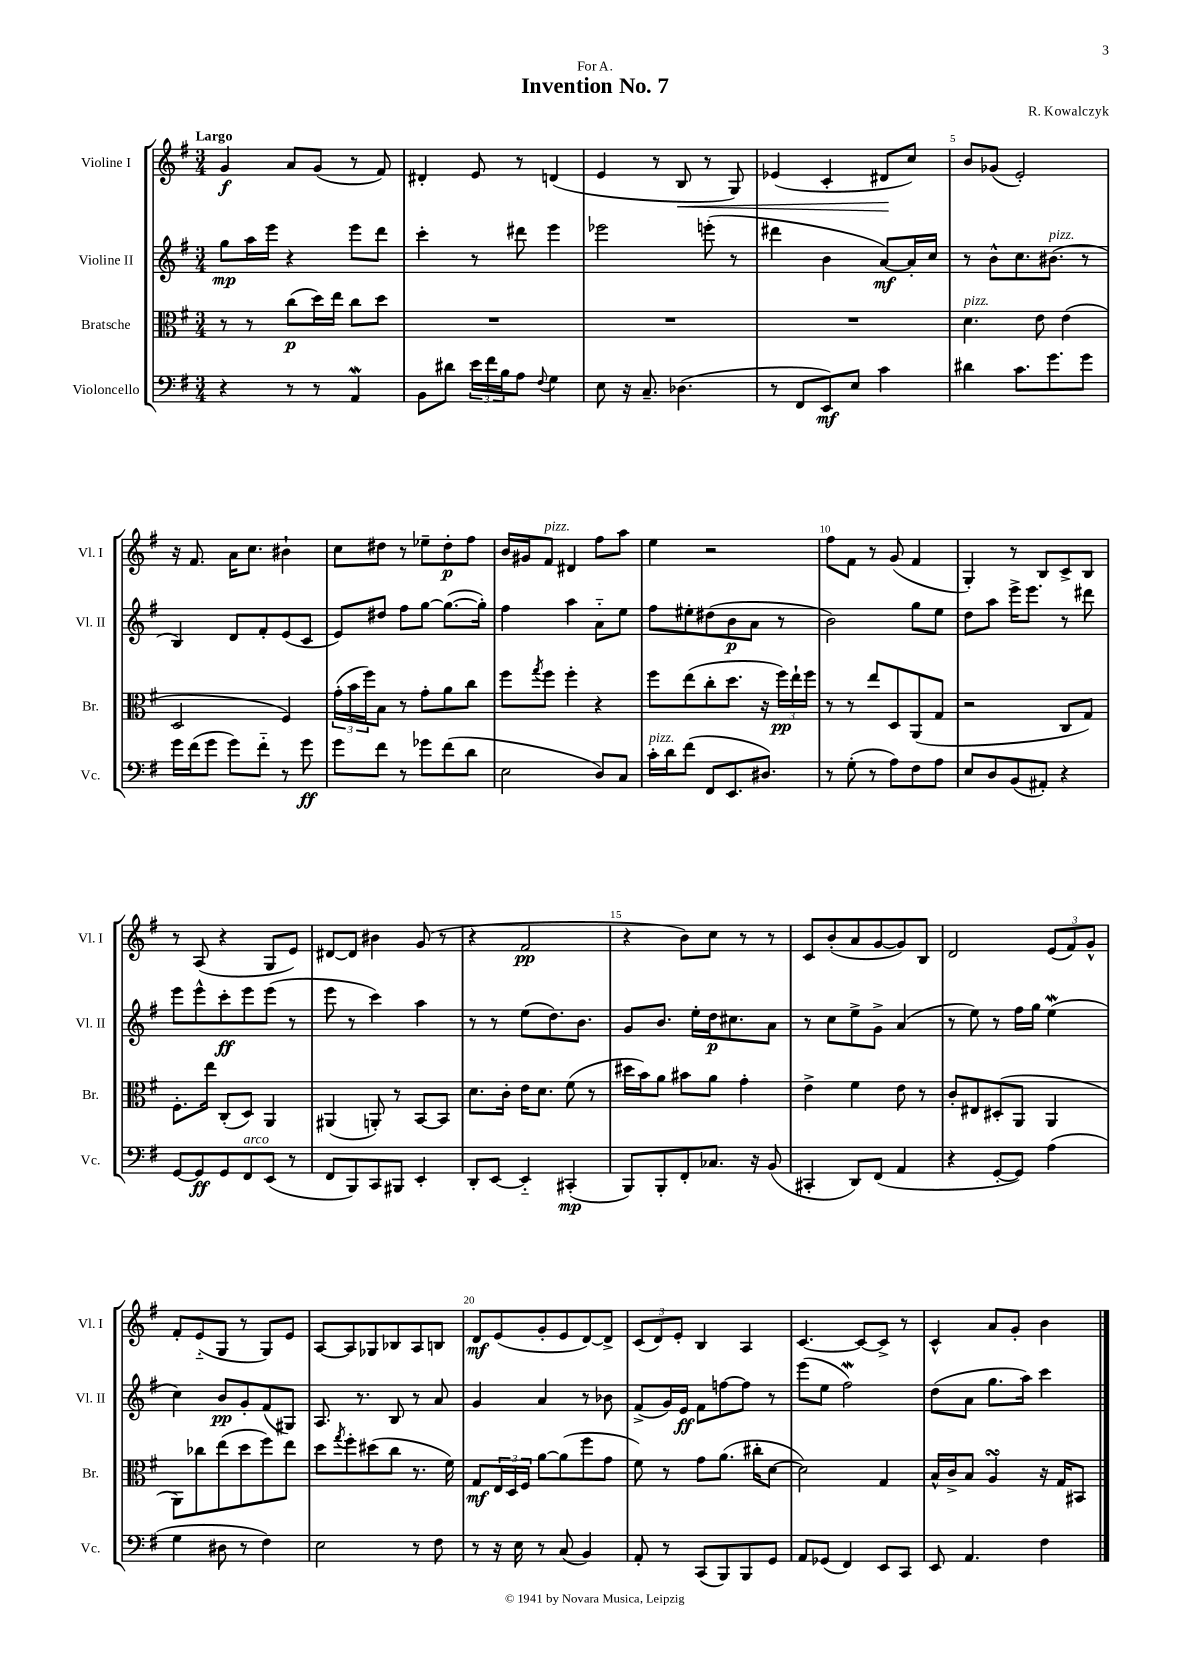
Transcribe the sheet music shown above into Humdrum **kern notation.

**kern	**kern	**kern	**kern
*staff4	*staff3	*staff2	*staff1
*clefF4	*clefC3	*clefG2	*clefG2
*k[f#]	*k[f#]	*k[f#]	*k[f#]
*M3/4	*M3/4	*M3/4	*M3/4
4r	8r	8gg\L	4g/
.	8r	16aa\L	.
.	.	16eee\JJ	.
8r	(8cc\L	4r	8a/L
8r	16dd\L)	.	(8g/J
.	16ee\JJ	.	.
4AA/	8cc\L	8eee\L	8r
.	8dd\J	8ddd\J	8f#/)
=	=	=	=
8BB\L	2.r	4ccc'\	4d#'/
8d#\J	.	.	.
24e\LL	.	8r	8e/
24f#\	.	.	.
24B\J	.	.	.
8A\J	.	8ddd#\	8r
8qqF#/	.	.	.
4G\	.	4eee\	(4d/
=	=	=	=
8E\	2.r	2eee-\	4e/
16r	.	.	.
8.C~/	.	.	.
.	.	.	8r
(4.D-\	.	.	8B/
.	.	(8eee'\	8r
.	.	8r	8G/)
=	=	=	=
8r	2.r	4ddd#\	(4e-/
8FF#/L	.	.	.
8EE/)	.	4b\	4c'/
8E/J	.	.	.
4c\	.	[8a/L)	8d#/L
.	.	16a'/]L	8cc/J)
.	.	16cc/JJ	.
=	=	=	=
4d#\	4.d\	8r	8b/L
.	.	8b^^\L	(8g-/J
8.c\L	.	8.cc\	2e'/)
.	8e\	.	.
8.g\	.	(8.b#\J	.
.	(4e\	.	.
8g\J	.	8r	.
=	=	=	=
16g\LL	2D/	4B/)	16r
(16f#\J	.	.	8.f#/
8g\J	.	.	.
8g\L)	.	8d/L	16a\LK
.	.	.	8.cc\J
8f#'~\J	.	8f#'/	.
8r	4F#/)	(8e/	4b#`\
8g\	.	8c/J	.
=	=	=	=
8g\L	(24g'\LL	8e/L)	8cc\L
.	24b\	.	.
.	24ff#\J)	.	.
8f#\J	8B\J	8dd#/J	8dd#\J
8r	8r	8ff#\L	8r
8g-\L	8g'\L	[8gg\J	8ee-~\L
(8f#\	8a\	(8.gg\_L	8dd#'\
8d\J	8cc\J	.	8ff#\J
.	.	16gg'\]Jk)	.
=	=	=	=
2E\	8ff#\L	4ff#\	16b/LL
.	.	.	16g#/J
.	8qgg/	.	.
.	8ff#\J	.	8f#/J
.	4ff#'\	4aa\	4d#/
8D/L)	4r	8a'~\L	8ff#\L
8C/J	.	8ee\J	8aa\J
=	=	=	=
16c'\LL	8ff#\L	8ff#\L	4ee\
16d\J	.	.	.
(8f#\J	(8ee\	8ee#'\	.
8FF#/L	8cc'\	(8dd#\	2r
8.EE/	8.dd\J	8b\	.
.	.	8a\J	.
8.D#/J)	16r	.	.
.	24ff#\LL)	8r	.
.	24ee`\	.	.
.	24ff#\JJ	.	.
=	=	=	=
8r	8r	2b\)	8ff#\L
(8G'\	8r	.	8f#\J
8r	8ee/L	.	8r
8A\L)	8D/	.	(8g/
8F#\	(8AA/	8gg\L	4f#/
8A\J	8G/J	8ee\J	.
=	=	=	=
8E/L	2r	8dd\L	4G'/)
8D/	.	8aa\J	.
(8BB/	.	16eee^\LK	8r
.	.	8.eee\J	.
8AA#'/J)	.	.	8B/L
4r	8C/L	8r	8c^/
.	8G/J)	8ddd#\	8B/J
=	=	=	=
[8GG/L	8.F#'\L	8eee\L	8r
8GG/]	.	8eee^^\	(8A/
.	16ee\Jk	.	.
8GG/	(8C'/L	8ccc'\	4r
8FF#/	8D/J)	8eee\	.
(8EE/J	4AA/	(8eee\J	8G/L
8r	.	8r	8e/J)
=	=	=	=
8FF#/L	(4AA#/	8eee\	[8d#/L
8BBB/)	.	8r	8d#/]J
8CC/	8AA'/)	4ccc\)	4b#\
8BBB#/J	8r	.	.
4EE'/	[8BB/L	4aa\	(8g/
.	8BB/]J	.	8r
=	=	=	=
8DD'/L	8.d\L	8r	4r
[8EE/J	.	8r	.
.	16c'\Jk	.	.
4EE'~/]	16e\LK	(8ee\L	2f#/
.	8.d\J	.	.
.	.	8.dd\)	.
(4CC#'/	(8f#\	.	.
.	.	8.b\J	.
.	8r	.	.
=	=	=	=
8BBB/L)	16dd#\LL	8g/L	4r
.	16b\J)	.	.
8BBB'/	8a\J	8.b/J	.
8FF#'/	8b#\L	.	8b\L)
.	.	16ee'\LL	.
8.C-/J	8a\J	16dd\J	8cc\J
.	.	8.cc#\	.
.	4g'\	.	8r
16r	.	.	.
(8BB/	.	8a\J	8r
=	=	=	=
4CC#'/	4e^\	8r	8c/L
.	.	8cc\L	(8b'/
8DD/L)	4f#\	8ee^\	8a/
(8FF#/J	.	8g^\J	[8g/
4AA/	8e\	(4a/	8g/])
.	8r	.	8B/J
=	=	=	=
4r	8c'/L	8r	2d/
.	8E#/	8ee\)	.
[8GG'/L	(8D#'/	8r	.
8GG/]J)	8AA/J	16ff#\LL	.
.	.	16gg\JJ	.
(4A\	4AA/	(4ee\	(12e/L
.	.	.	12f#/)
.	.	.	12g^^/J
=	=	=	=
4G\	8AA\L)	4cc\)	8f#'/L
.	8cc-\	.	(8e'~/
8D#\	(8ee\	8b/L	8G/J
8r	8dd\	8g'/	8r
4F#\)	8ff#\)	(8f#/	8G/L)
.	8ee\J	8G#/J)	8e/J
=	=	=	=
2E\	8dd\L	8.A/	[8A/L
.	8qgg/	.	.
.	8ff#'\	.	8A/]
.	.	8.r	.
.	(8dd#\	.	8G-/
.	8cc\J	8B/	8B-/
8r	8.r	8r	8A/
8F#\	.	8a/	8B/J
.	16f#\)	.	.
=	=	=	=
8r	8G/L	4g/	8d/L
16r	24E/L	.	(8e/
.	24D/	.	.
16E\	.	.	.
.	24F#/JJ	.	.
8r	[8a\L	4a/	8g'/
(8C/	(8a\]	.	8e/
4BB/)	8ff#\	8r	[8d/)
.	8g\J	8b-\	8d^/]J
=	=	=	=
8AA'/	8f#\)	(8f#^/L	(12c/L
.	.	.	12d/)
8r	8r	16g/L)	.
.	.	.	12e'/J
.	.	16e/JJ	.
(8CC/L	8g\L	8f#\L	4B/
8BBB/)	(8.a\J	[8ff\	.
8BBB/	.	8ff\]J	4A/
.	16cc#'\LK	.	.
8GG/J	[8d\J	8r	.
=	=	=	=
8AA/L	2d\])	(8eee\L	[4.c/
(8GG-/J	.	8ee\J	.
4FF#/)	.	2ff#\)	.
.	.	.	8c/_L
8EE/L	4G/	.	8c^/]J
8CC/J	.	.	8r
=	=	=	=
8EE/	16B^^/LL	(8dd\L	4c^^/
.	16c^/J	.	.
4.AA/	8B/J	8a\J	.
.	4A/	8.gg\L	8a/L
.	.	.	8g'/J
.	.	16aa\Jk)	.
4F#\	16r	4ccc\	4b\
.	16G/LK	.	.
.	8BB#/J	.	.
==	==	==	==
*-	*-	*-	*-
